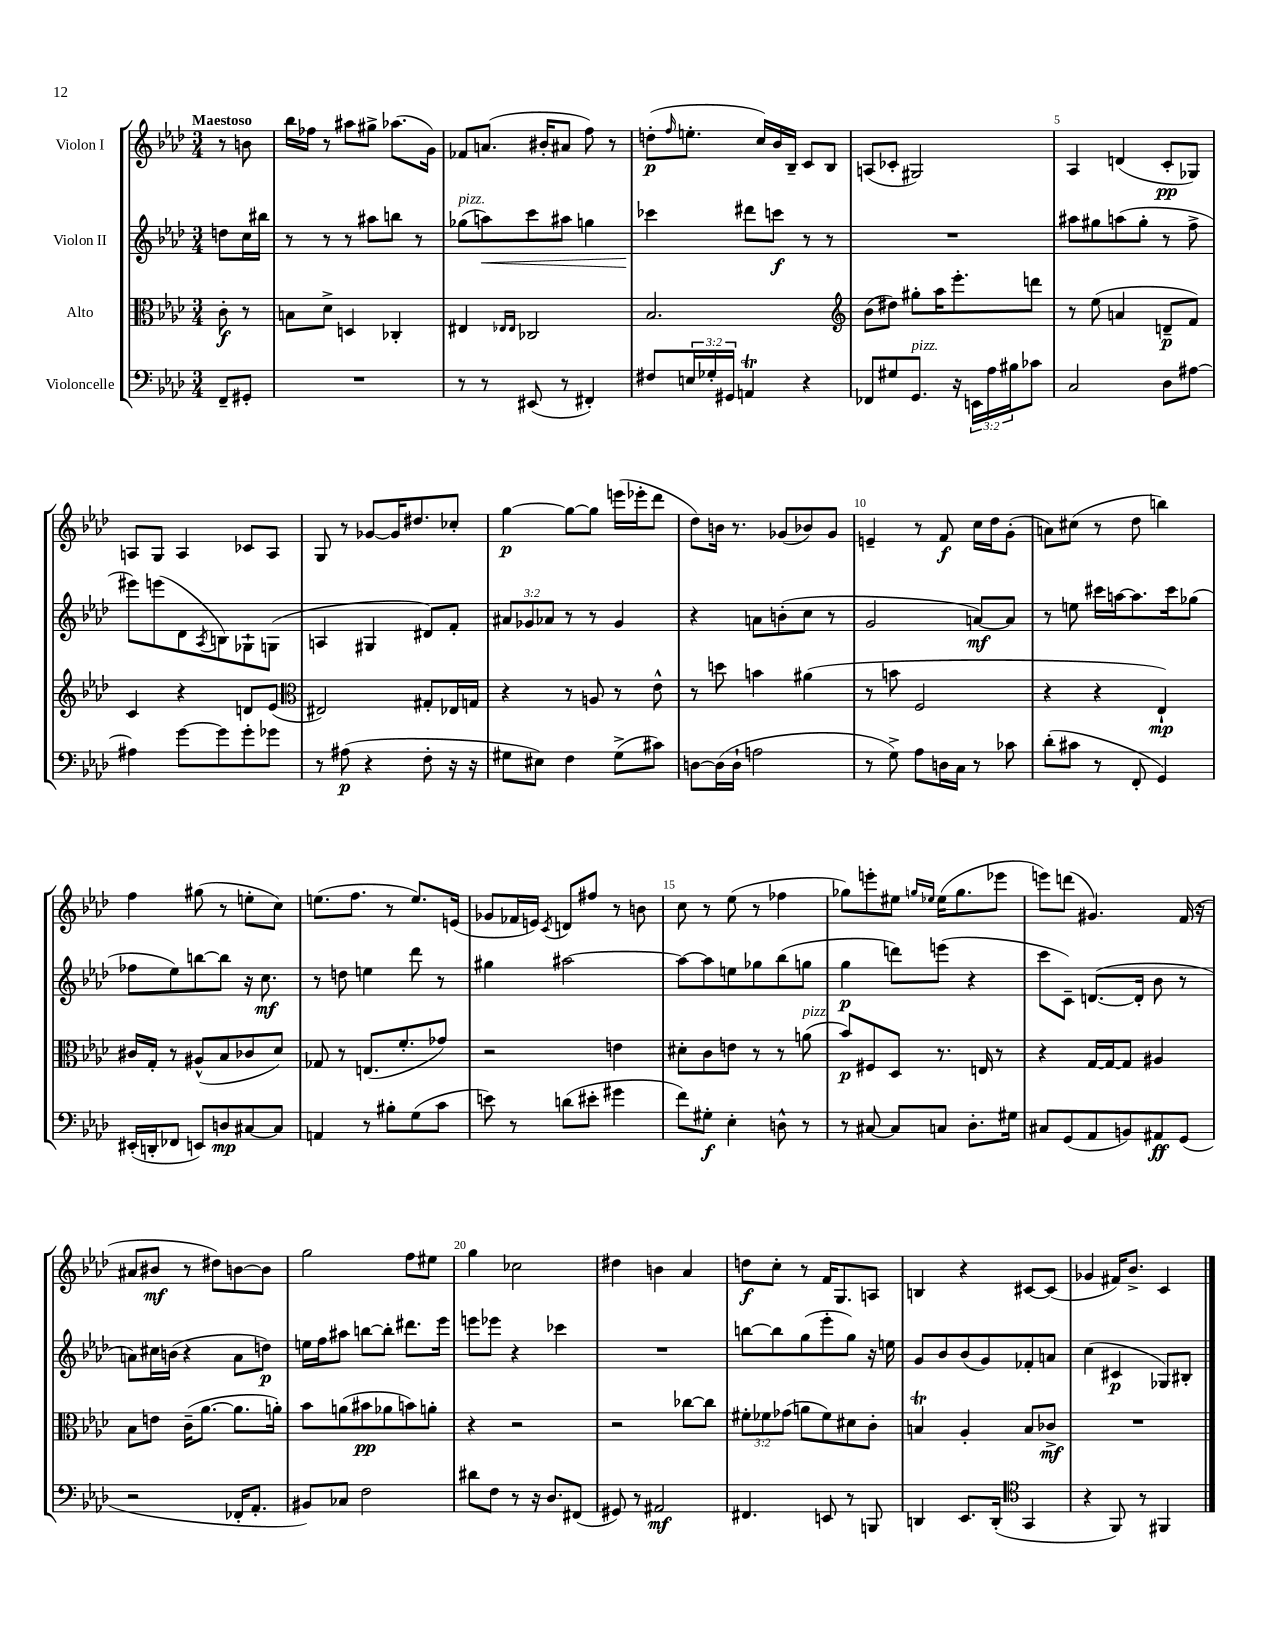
<<
\new StaffGroup <<
\new Staff = "s0" \with { instrumentName = "Violon I" } {
    \clef treble \key aes \major \numericTimeSignature \time 3/4 \partial 4 \tempo "Maestoso"
    r8 b'8 |
    bes''16 fes''16 r8 ais''8 gis''8-> aes''8.( g'16) |
    fes'8 a'8.( bis'16-. ais'8 f''8) r8 |
    d''8-.\p( \grace { f''16 } e''8.-. c''16) bes'16 bes16-- c'8 bes8 |
    a8( ces'8-. gis2) |
    aes4 d'4( c'8-.\pp ges8) |
    a8 g8 a4 ces'8 a8 |
    g8 r8 ges'8~ ges'16 dis''8. ces''8-. |
    g''4~\p g''8~ g''8 e'''16( ees'''16-. des'''8 |
    des''8) b'16 r8. ges'8( bes'8) ges'8 |
    e'4-- r8 f'8\f c''16 des''16 g'8-.( |
    a'8) cis''8( r8 des''8 b''4) |
    f''4 gis''8( r8 e''8-. c''8) |
    e''8.( f''8. r8 e''8.) e'16( |
    ges'8 fes'16 e'16) \acciaccatura { c'8 } d'8 fis''8 r8 b'8 |
    c''8 r8 ees''8( r8 fes''4 |
    ges''8) e'''8-. eis''8 \grace { g''16 ees''16 } ees''16( g''8. ees'''8 |
    e'''8) d'''8( gis'4.) f'16( r16 |
    ais'8 bis'8\mf r8 dis''8) b'8~ b'8 |
    g''2 f''8 eis''8 |
    g''4 ces''2 |
    dis''4 b'4 aes'4 |
    d''8\f c''8-. r8 f'16 g8. a8 |
    b4 r4 cis'8~ cis'8( |
    ges'4 fis'16) bes'8.-> c'4 \bar "|." |
}
\new Staff = "s1" \with { instrumentName = "Violon II" } {
    \clef treble \key aes \major \numericTimeSignature \time 3/4 \override Staff.TupletNumber.text = #tuplet-number::calc-fraction-text \partial 4
    d''8 c''16 bis''16 |
    r8 r8 r8 ais''8 b''8 r8 |
    ges''8^\markup { \italic "pizz." }( a''8\<) c'''8 ais''8 g''4 |
    ces'''4\! dis'''8 c'''8\f r8 r8 |
    R2. |
    ais''8 gis''8 a''8( gis''8-. r8 f''8-> |
    eis'''8) e'''8( des'8 \acciaccatura { aes8 } b8) ges8-! g8( |
    a4 gis4 dis'8) f'8-. |
    \tuplet 3/2 { ais'8 ges'8 aes'8 } r8 r8 ges'4 |
    r4 a'8 b'8-.( c''8 r8 |
    g'2 a'8~\mf) a'8 |
    r8 e''8 cis'''16 a''16~ a''8. cis'''16 ges''8( |
    fes''8 ees''8) b''8~ b''8 r16 c''8.\mf |
    r8 d''8 e''4 des'''8 r8 |
    gis''4 ais''2~ |
    ais''8~ ais''8 e''8 ges''8 bes''8( g''8 |
    g''4\p d'''8) e'''8( r4 |
    c'''8 c'8--) d'8.~( d'16-. bes'8 r8 |
    a'8) cis''16 b'16( r4 a'8 d''8\p) |
    e''16 f''16 ais''8 b''8~ b''8-. dis'''8. ees'''16 |
    e'''8 ees'''8 r4 ces'''4 |
    R2. |
    b''8~ b''8 g''8( ees'''8-. g''8) r16 e''16 |
    g'8 bes'8 bes'8( g'8) fes'8-. a'8 |
    c''4( cis'4\p ges8) bis8-. \bar "|." |
}
\new Staff = "s2" \with { instrumentName = "Alto" } {
    \clef alto \key aes \major \numericTimeSignature \time 3/4 \override Staff.TupletNumber.text = #tuplet-number::calc-fraction-text \partial 4
    c'8-.\f r8 |
    b8 des'8-> d4 ces4-. |
    eis4 \grace { ees16 ees16 } ces2 |
    bes2. |
    \clef treble bes'8( dis''8) gis''8-. aes''16 ees'''8.-. d'''8 |
    r8 ees''8( a'4 d'8--\p f'8) |
    c'4 r4 d'8 ees'8( |
    \clef alto eis2) gis8-. ees16 g16 |
    r4 r8 a8 r8 ees'8-^ |
    r8 d''8 b'4 ais'4( |
    r8 b'8 f2 |
    r4 r4 ees4-!\mp) |
    cis'16 g16-. r8 ais8-^( bes8 ces'8 des'8) |
    ges8 r8 e8.( f'8.-. ges'8) |
    r2 e'4 |
    dis'8-. c'8 e'8 r8 r8 a'8^\markup { \italic "pizz." }( |
    bes'8\p) fis8 des8 r8. e16 r8 |
    r4 g16~ g16~ g8 ais4 |
    bes8 e'8 c'16--( aes'8.~ aes'8. a'16-.) |
    bes'8 a'8( bis'8\pp aes'8 b'8) a'8-. |
    r4 r2 |
    r2 ces''8~ ces''8 |
    \tuplet 3/2 { fis'8-. fes'8 ges'8( } a'8 fes'8) dis'8 c'8-. |
    b4\trill aes4-. b8 ces'8->\mf |
    R2. \bar "|." |
}
\new Staff = "s3" \with { instrumentName = "Violoncelle" } {
    \clef bass \key aes \major \numericTimeSignature \time 3/4 \override Staff.TupletNumber.text = #tuplet-number::calc-fraction-text \partial 4
    f,8-- gis,8-. |
    R2. |
    r8 r8 eis,8( r8 fis,4-.) |
    fis8 \tuplet 3/2 { e16 ges16-. gis,16 } a,4\trill r4 |
    fes,8 gis8 g,8.^\markup { \italic "pizz." } r16 \tuplet 3/2 { e,16 aes16 bis16 } ces'8 |
    c2 des8 ais8~ |
    ais4 g'8~ g'8 g'8-. ges'8 |
    r8 ais8\p( r4 f8-. r16 r16 |
    gis8 eis8) f4 gis8->( cis'8) |
    d8~ d16( d16-! a2 |
    r8 g8->) aes8 d16 c16 r8 ces'8 |
    des'8-.( cis'8 r8 f,8-. g,4) |
    eis,16-.( d,16-. fes,8 e,8) d8\mp cis8~ cis8 |
    a,4 r8 bis8-. g8( c'8 |
    e'8) r8 d'8( eis'8-. gis'4 |
    f'8) gis8-.\f ees4-. d8-^ r8 |
    r8 cis8~ cis8 c8 des8.-. gis16 |
    cis8 g,8( aes,8 b,8) ais,8\ff g,8( |
    r2 fes,16-. aes,8.-. |
    bis,8) ces8 f2 |
    dis'8 f8 r8 r16 des8. fis,8( |
    gis,8) r8 ais,2\mf |
    fis,4. e,8 r8 b,,8 |
    d,4 ees,8. d,16-.( \clef tenor g,4 |
    r4 f,8) r8 fis,4 \bar "|." |
}
>>
>>
\layout { \context { \Score \override BarNumber.break-visibility = ##(#f #t #t) barNumberVisibility = #(every-nth-bar-number-visible 5) } }
